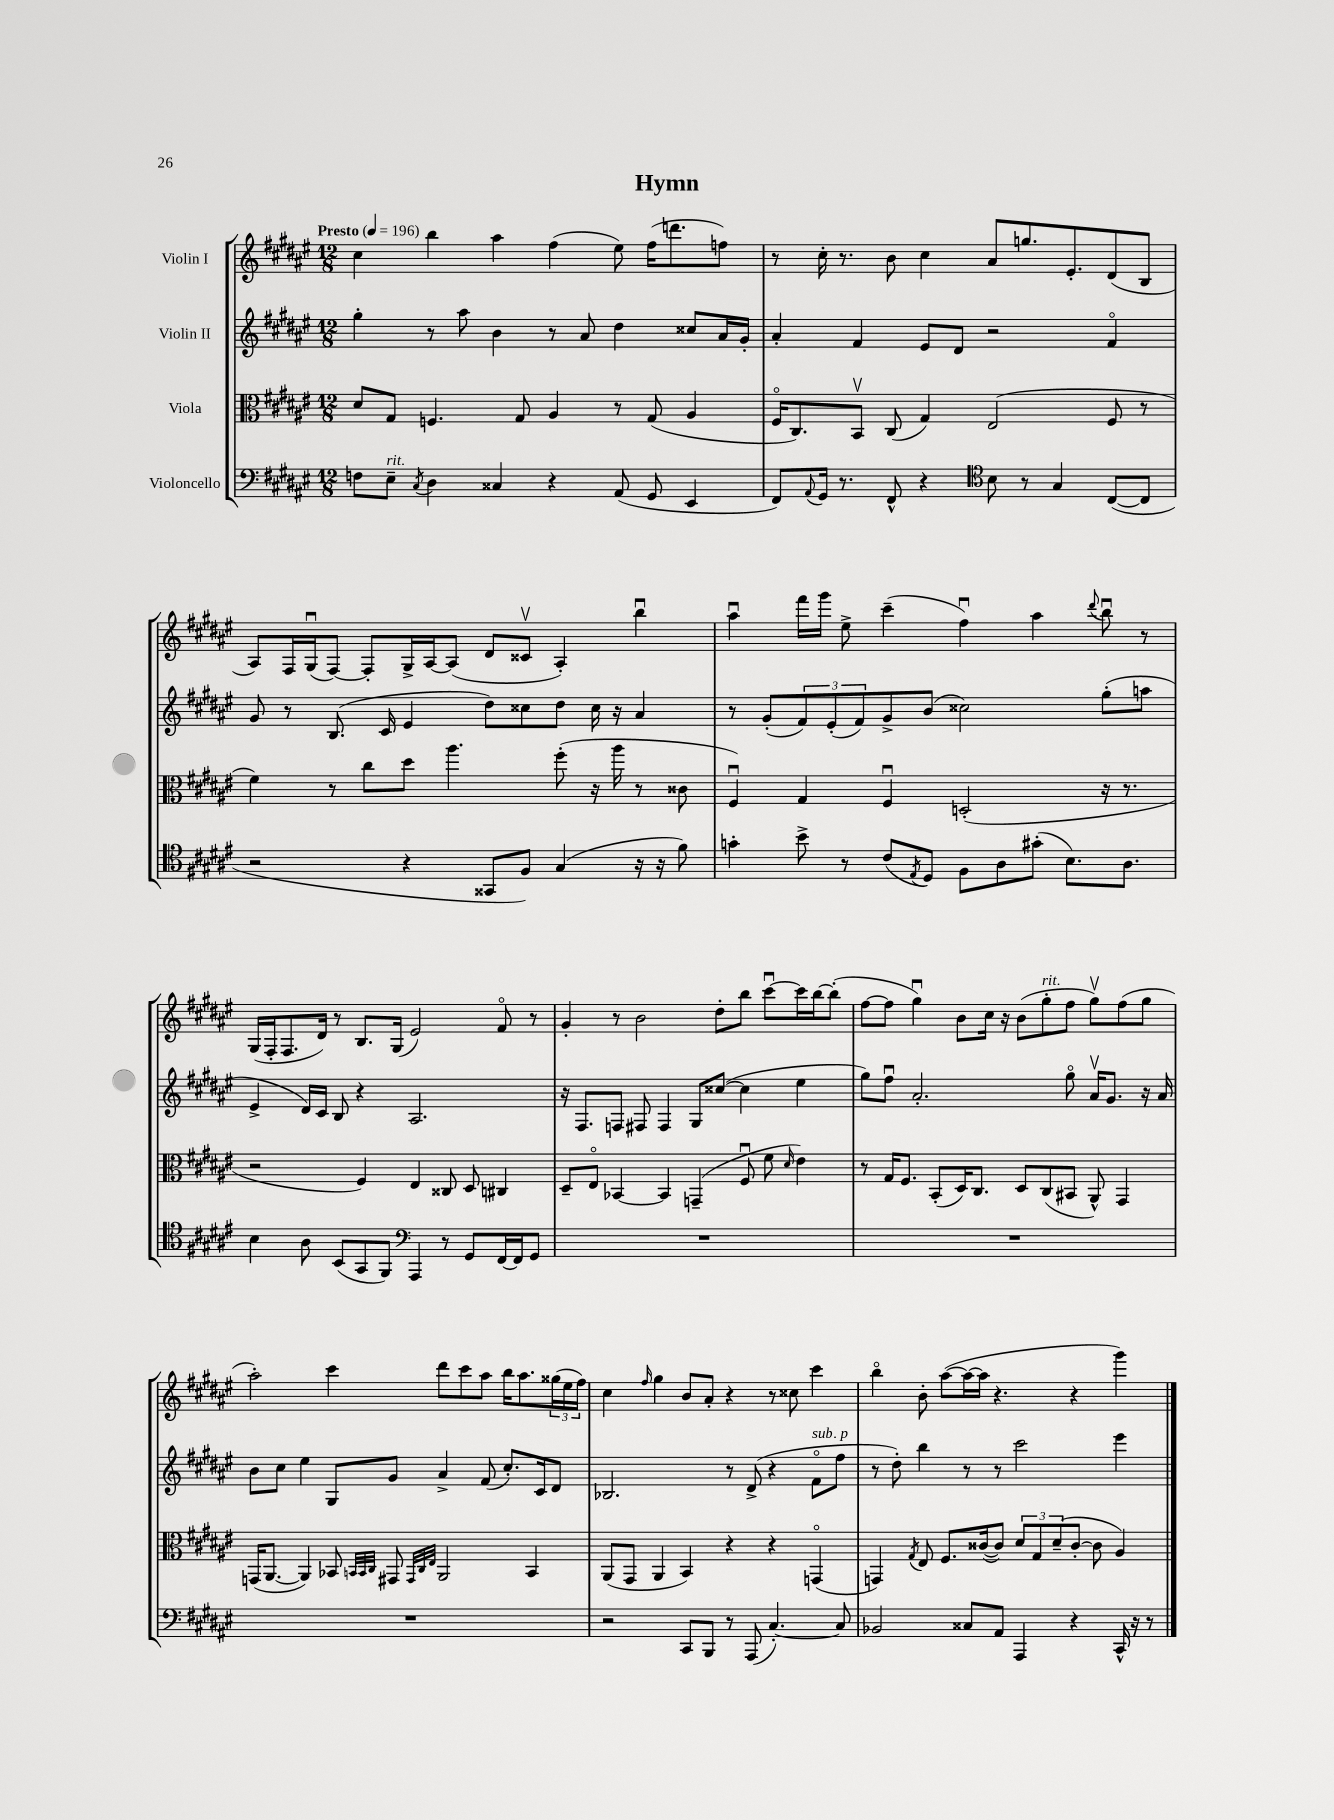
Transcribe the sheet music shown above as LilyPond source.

\header { title = "Hymn" }
<<
\new StaffGroup <<
\new Staff = "s0" \with { instrumentName = "Violin I" } {
    \clef treble \key fis \major \numericTimeSignature \time 12/8 \tempo "Presto" 4 = 196
    cis''4 b''4 ais''4 fis''4( eis''8) fis''16( d'''8. f''8) |
    r8 cis''16-. r8. b'8 cis''4 ais'8 g''8. eis'8.-. dis'8( b8 |
    ais8) fis16 gis16\downbow( fis8~) fis8-. gis16-> ais16~ ais8( dis'8 cisis'8\upbow ais4-.) b''4\downbow |
    ais''4\downbow fis'''16 gis'''16 eis''8-> cis'''4--( fis''4\downbow) ais''4 \appoggiatura { dis'''8 } b''8\downbow r8 |
    gis16( fis16-. fis8. dis'16) r8 b8. gis16( eis'2) fis'8\flageolet r8 |
    gis'4-. r8 b'2 dis''8-. b''8 cis'''8~\downbow cis'''16 b''16~ b''8-.( |
    fis''8~ fis''8 gis''4\downbow) b'8 cis''16 r16 b'8( gis''8-.^\markup { \italic "rit." } fis''8 gis''8\upbow) fis''8( gis''8 |
    ais''2-.) cis'''4 dis'''8 cis'''8 ais''8 b''16 ais''8. \tuplet 3/2 { gisis''16( eis''16 fis''16) } |
    cis''4 \grace { fis''16 } gis''4 b'8 ais'8-. r4 r8 cisis''8 cis'''4 |
    b''4\flageolet b'8-. ais''8~( ais''16~ ais''16 r4. r4 gis'''4) \bar "|." |
}
\new Staff = "s1" \with { instrumentName = "Violin II" } {
    \clef treble \key fis \major \numericTimeSignature \time 12/8
    gis''4-. r8 ais''8 b'4 r8 ais'8 dis''4 cisis''8 ais'16 gis'16-. |
    ais'4-. fis'4 eis'8 dis'8 r2 fis'4\flageolet |
    gis'8 r8 b8.( cis'16 eis'4 dis''8) cisis''8 dis''8 cisis''16 r16 ais'4 |
    r8 gis'8-.( \tuplet 3/2 { fis'8) eis'8-.( fis'8) } gis'8-> b'8( cisis''2) gis''8-.( a''8 |
    eis'4-> dis'16) cis'16 b8 r4 ais2. |
    r16 fis8. f8 fis8 fis4 gis8 cisis''8~( cisis''4 eis''4 |
    gis''8) fis''8\downbow ais'2.-. gis''8\flageolet ais'16\upbow gis'8. r16 ais'16 |
    b'8 cis''8 eis''4 gis8 gis'8 ais'4-> fis'8( cis''8.-.) cis'16 dis'8 |
    bes2. r8 dis'8->( r4 fis'8\flageolet^\markup { \italic "sub. p" } fis''8 |
    r8 dis''8-.) b''4 r8 r8 cis'''2 eis'''4 \bar "|." |
}
\new Staff = "s2" \with { instrumentName = "Viola" } {
    \clef alto \key fis \major \numericTimeSignature \time 12/8
    dis'8 gis8 f4. gis8 ais4 r8 gis8( ais4 |
    fis16\flageolet cis8.) b,8\upbow cis8( gis4) eis2( fis8 r8 |
    fis'4) r8 cis''8 dis''8 ais''4. fis''8-.( r16 ais''16 r8 cisis'8 |
    fis4\downbow) gis4 fis4\downbow d2-.( r16 r8. |
    r2 fis4) eis4 cisis8 dis8 cis4 |
    dis8-- eis8\flageolet bes,4~ bes,4 g,4--( fis8\downbow fis'8 \grace { dis'16 } eis'4) |
    r8 gis16 fis8. b,8-.( dis16) cis8. dis8 cis8( bis,8 ais,8-^) gis,4 |
    g,16( ais,8.~ ais,4) bes,8 \grace { b,32 b,32 cis32 } gis,8 \grace { gis,32 cis32 eis32 } ais,2 b,4 |
    ais,8( gis,8 ais,4 b,4) r4 r4 g,4\flageolet( |
    g,4) \acciaccatura { gis8 } eis8 fis8. cisis'16~( cisis'8) \tuplet 3/2 { dis'8 gis8 dis'8--( } cisis'8~-. cisis'8 ais4) \bar "|." |
}
\new Staff = "s3" \with { instrumentName = "Violoncello" } {
    \clef bass \key fis \major \numericTimeSignature \time 12/8
    f8 eis8--^\markup { \italic "rit." } \acciaccatura { cis8 } dis4 cisis4 r4 ais,8( gis,8 eis,4 |
    fis,8) \appoggiatura { ais,8 } gis,16 r8. fis,8-^ r4 \clef tenor b8 r8 gis4 cis8~( cis8 |
    r2 r4 gisis,8 fis8) gis4( r16 r16 fis'8) |
    g'4-. b'8-> r8 cis'8( \acciaccatura { eis8 } dis8) fis8 ais8 gis'8-.( b8.) ais8. |
    b4 ais8 b,8( gis,8 fis,8) \clef bass ais,,4 r8 gis,8 fis,16~ fis,16 gis,8 |
    R1. |
    R1. |
    R1. |
    r2 cis,8 b,,8 r8 ais,,8( cis4.~-.) cis8 |
    bes,2 cisis8 ais,8 ais,,4 r4 cis,16-^ r16 r8 \bar "|." |
}
>>
>>
\layout { \context { \Score \remove "Bar_number_engraver" } }
